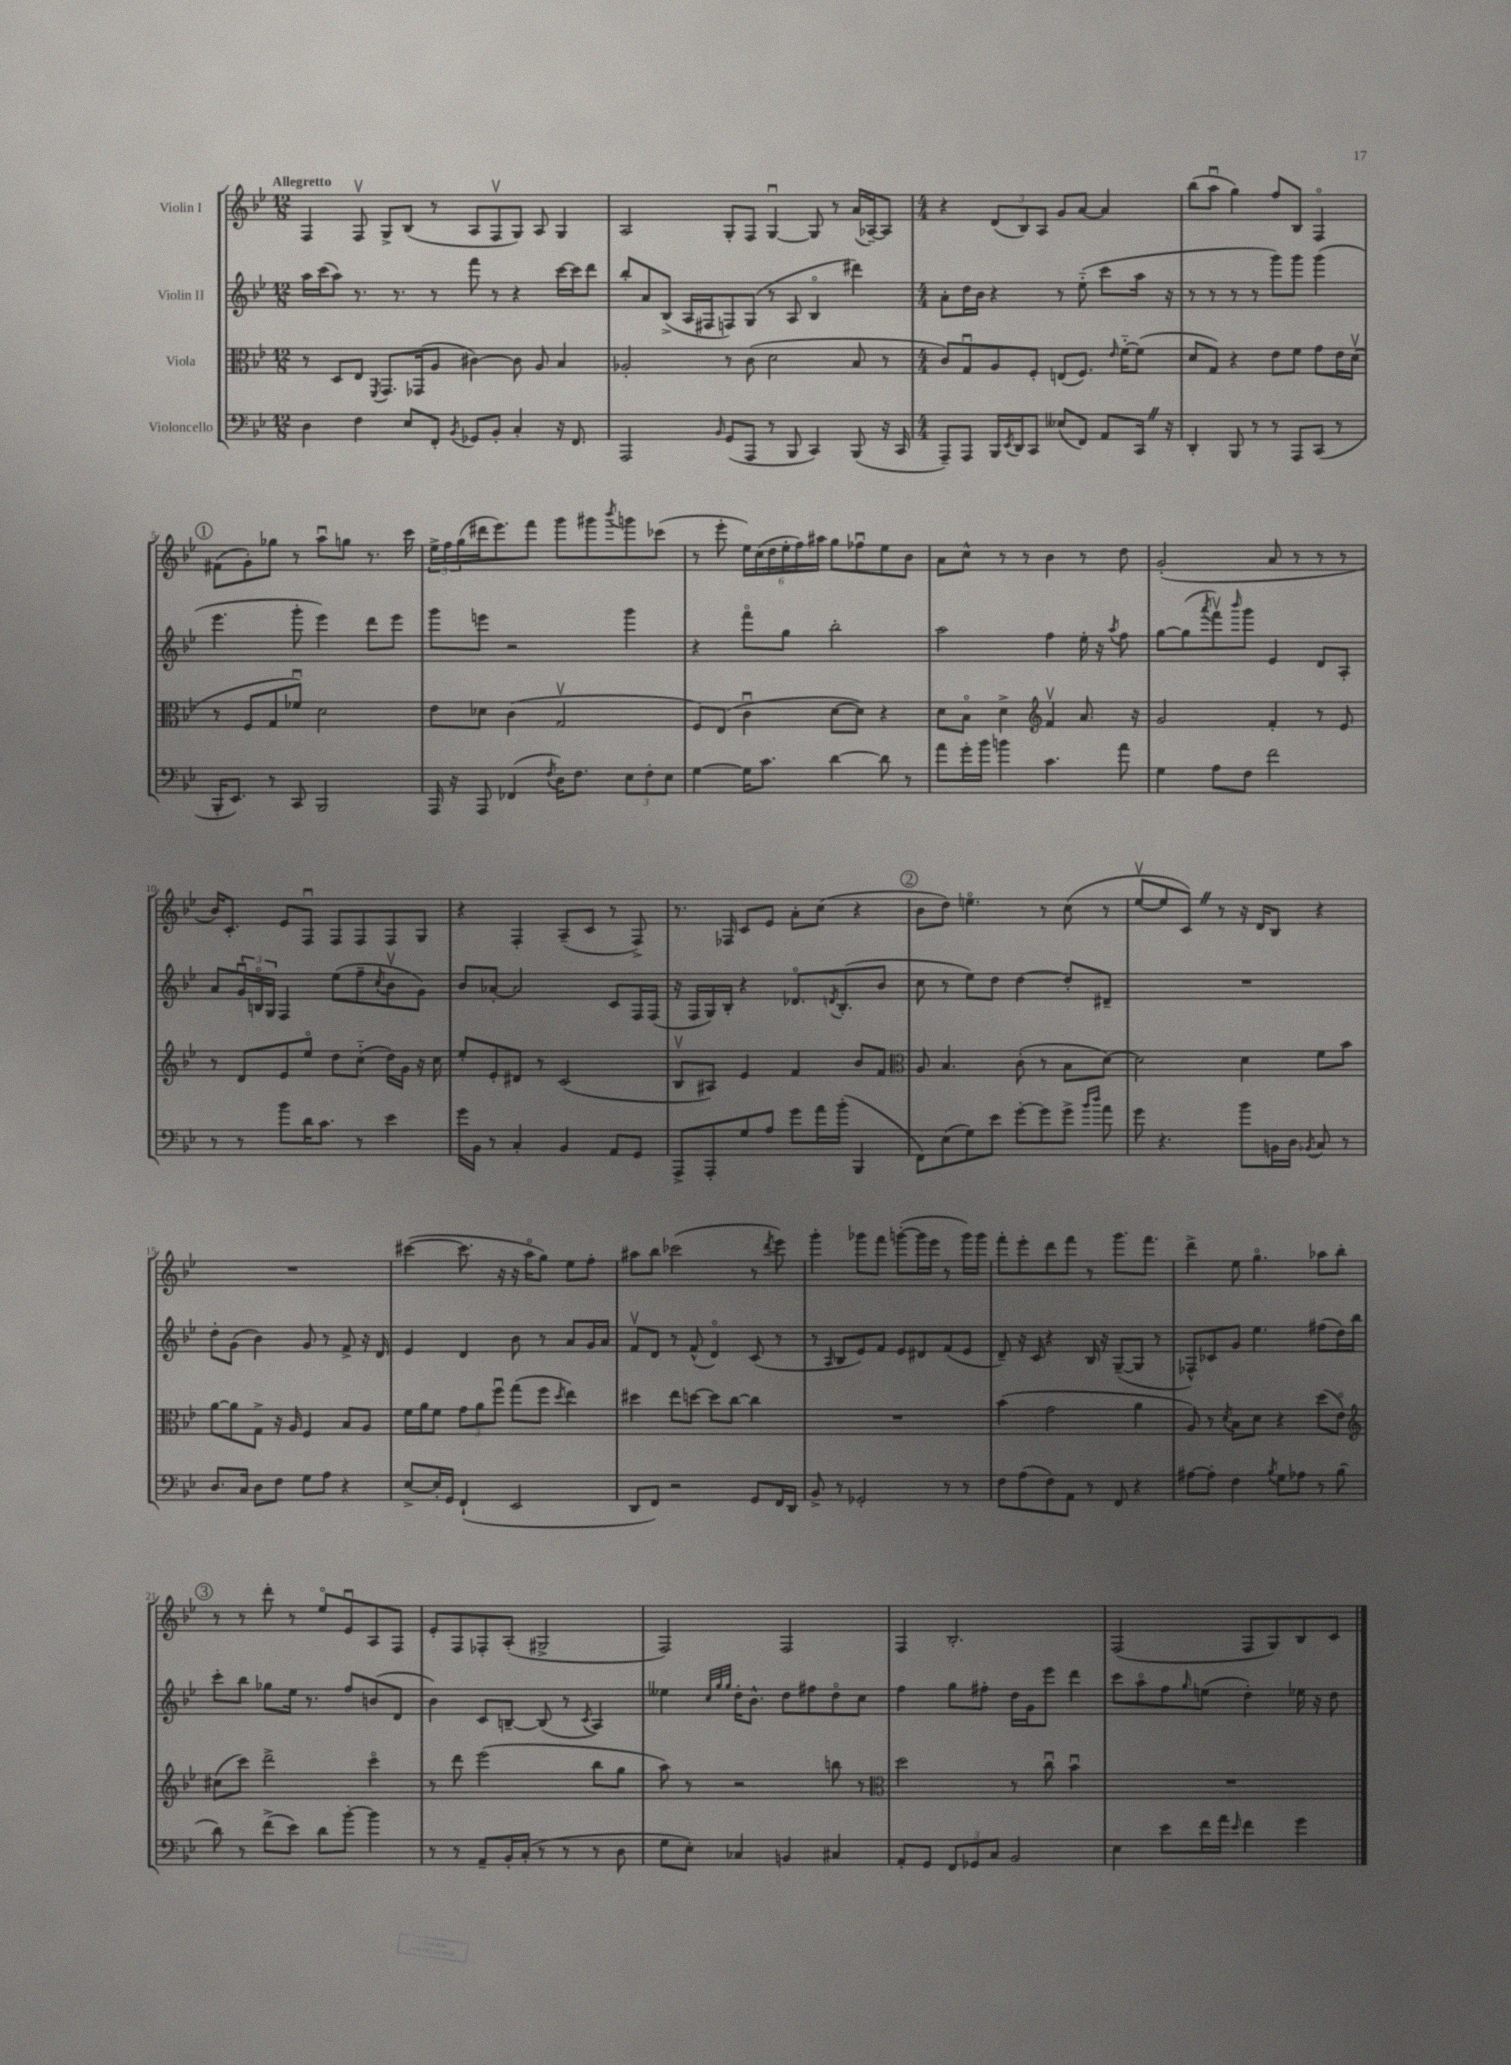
<<
\new StaffGroup <<
\new Staff = "s0" \with { instrumentName = "Violin I" } {
    \clef treble \key bes \major \numericTimeSignature \time 12/8 \tempo "Allegretto"
    f4 f8\upbow g8-> bes8( r8 a8 f8\upbow g8) a8 g4 |
    a2 g8-. f8 g4~\downbow g8 r8 a'16( aes16~--) aes8 |
    \numericTimeSignature \time 4/4 r4 \tuplet 3/2 { d'8( bes8) a8 } g'8 a'8~ a'4 |
    bes''8( a''8\downbow g''4) f''8 bes8 f4\flageolet |
    \mark \markup { \circle "1" } fis'8( g'8-.) ges''8 r8 a''8\downbow g''8 r8. c'''16 |
    \tuplet 3/2 { ees''16-> f''16 g''16( } dis'''16 ees'''8.) f'''8 g'''8 gis'''8 \acciaccatura { bes'''8 } g'''8 ces'''8( |
    r8 ees'''8-. \tuplet 6/4 { ees''16) c''16( d''16 ees''16-. f''16) ais''16 } g''8 fes''8\downbow ees''8 bes'8 |
    a'8 c''8-^ r8 r8 bes'4 r8 d''8 |
    g'2-.( a'8 r8 r8 r8 |
    bes'16) c'8.-. ees'8 f8\downbow f8 f8 f8 g8 |
    r4 f4-. a8--( c'8 r8 f8->) |
    r8. fes16 c'8 ees'8 a'8-. c''8( r4 |
    \mark \markup { \circle "2" } bes'8 d''8) e''4.\flageolet r8 c''8( r8 |
    ees''8~\upbow ees''8 c'8) \once \override BreathingSign.text = \markup { \musicglyph "scripts.caesura.straight" } \breathe r8 r16 d'16 bes8 r4 |
    R1 |
    cis'''4~( cis'''8. r16 r16 a''16\flageolet g''8) ees''8 f''8-. |
    ais''8 bes''8 ces'''2( r8 \acciaccatura { d'''8 } ees'''8) |
    g'''4-. ges'''8 f'''8 g'''8~-.( g'''16 ees'''16 r8 g'''16) g'''16 |
    f'''8-. ees'''8-. d'''8 f'''8 r8 g'''8. f'''8. |
    d'''4-> ees''8 g''4.\flageolet aes''8 bes''8-. |
    \mark \markup { \circle "3" } r8 r8 d'''8-. r8 ees''8\flageolet ees'8\downbow a8 f8 |
    ees'8-. f8 fes8-. a8-.( gis2-> |
    f2) f2 |
    f4 bes2.-. |
    f2( f8 g8) bes8 c'8 \bar "|." |
}
\new Staff = "s1" \with { instrumentName = "Violin II" } {
    \clef treble \key bes \major \numericTimeSignature \time 12/8
    a''16 c'''16( a''8) r8. r8. r8 f'''8 r8 r4 c'''16~ c'''16 d'''8 |
    bes''8-. a'8 bes8->( a16 fis16 f8) g8( r8 a8 bes4\flageolet dis'''4) |
    \numericTimeSignature \time 4/4 a'8-. d''16 bes'16 r4 r8 ees''8-_( c'''8 a''16 r16 |
    r8 r8 r8 r8 g'''8) g'''8 g'''4( |
    \mark \markup { \circle "1" } ees'''4. g'''8-. ees'''4) d'''8 ees'''8 |
    g'''8 e'''8 r2 g'''4 |
    r4 f'''8\flageolet g''8 bes''2-. |
    a''2 f''4 ees''16-. r16 \acciaccatura { a''8 } f''8 |
    g''8~ g''8( \acciaccatura { a'''8 } f'''8\upbow) \grace { bes'''16 } g'''8 ees'4 d'8 a8-. |
    a'8 \tuplet 3/2 { g'16\downbow b16\flageolet g16 } f4 ees''8( f''8-- \acciaccatura { c''8 } bes'8\upbow g'8) |
    bes'8 aes'8~-. aes'2 c'8 f16 f16( |
    r16 f16 g16) bes16-. r4 des'8.\flageolet \acciaccatura { d'8 } bes8.-.( bes'8 |
    \mark \markup { \circle "2" } c''8 r8 ees''8) d''8 d''4~ d''8-. dis'8-- |
    R1 |
    d''8-. g'8( bes'4) g'8 r8 f'8-> r16 d'16 |
    ees'4 d'4 bes'8 r8 a'8 g'16 a'16 |
    f'8\upbow d'8 r8 f'8-^( d'4\flageolet) c'8( r8 |
    r8 \grace { a16 } bes8 ees'8) f'8 ees'8 dis'8 f'8( ees'8 |
    d'8--) r16 c'16 r4 bes16 r16 g8~--( g8 r8 |
    fes8-^) ces'8 g'8 ees''4. fis''8( d''16) bes''16 |
    \mark \markup { \circle "3" } c'''8-. bes''8 ges''8 ees''16 r8. f''8 b'8( d'8 |
    bes'4) c'8 b8~-- b8( r8 \acciaccatura { c'8 } a4) |
    eeses''4 \grace { c''32 g''32 g''32 } d''16-. bes'8.-^ d''8 fis''8 d''8\flageolet c''8 |
    f''4 g''8 fis''8-. d''16 g'16 ees'''8 d'''4 |
    c'''8 a''8\flageolet f''8 \grace { g''16 } e''8( d''4-.) ees''16 r16 d''8 \bar "|." |
}
\new Staff = "s2" \with { instrumentName = "Viola" } {
    \clef alto \key bes \major \numericTimeSignature \time 12/8
    r8 d8 ees8 \acciaccatura { f,8 } g,8. ges,16( a8 cis'4~) cis'8 a8 bes4 |
    aes2-. r8 c'8( d'2 bes8 r8 |
    \numericTimeSignature \time 4/4 c'8) g8\downbow a8 f8-. e8( f8.) \grace { ees'16 } f'16~-_ f'8( |
    d'8 g8) r4 ees'8 f'8 g'8 ees'16 d'16\upbow( |
    \mark \markup { \circle "1" } r8 f8 g8 fes'8\downbow) d'2 |
    ees'8 des'8 c'4( g2\upbow |
    f8) ees8( c'4\downbow d'8~ d'8) r4 |
    d'8 bes8\flageolet d'4-> \clef treble f'4\upbow a'8. r16 |
    g'2 f'4-. r8 ees'8 |
    r8 d'8 ees'8 ees''8\flageolet d''8 c''8-_( d''16) g'16 r16 c''16 |
    ees''8-. ees'8-. dis'8 r8 c'2( |
    bes8\upbow ais8) ees'4 f'4 bes'8 f'8 |
    \mark \markup { \circle "2" } \clef alto a8 bes4. c'8-.( r8 bes8 d'8~) |
    d'2 d'4 f'8 bes'8 |
    a'8~ a'8 g8-> r16 a16 f4 bes8 a8 |
    f'16 a'16 f'8 \tuplet 3/2 { g'8 a'8 f''8\downbow } g''8( f''8 \acciaccatura { d''8 } ees''4) |
    dis''4 ees''8 d''8~ d''8 c''8~ c''4 |
    R1 |
    bes'4( g'2 a'4 |
    a8) r8 \acciaccatura { d'8 } bes8 d'8 r4 d''8( ees'8\flageolet) |
    \mark \markup { \circle "3" } \clef treble cis''8( c'''8) d'''2-> c'''4\flageolet |
    r8 d'''8 ees'''2( bes''8 g''8 |
    a''8) r8 r2 b''8 r8 |
    \clef alto d''2 r8 c''8\downbow bes'4\downbow |
    R1 \bar "|." |
}
\new Staff = "s3" \with { instrumentName = "Violoncello" } {
    \clef bass \key bes \major \numericTimeSignature \time 12/8
    d4 f4 ees8 f,8-. \acciaccatura { bes,8 } ges,8 bes,8-. c4-. r16 f,8. |
    a,,2 \grace { bes,16 } g,8( a,,8 r8 bes,,8 c,4) bes,,8( r16 c,16 |
    \numericTimeSignature \time 4/4 a,,8--) a,,8 bes,,16 \acciaccatura { ees,8 } d,16 c,8 eeses8( f,8) a,8 c,16 \once \override BreathingSign.text = \markup { \musicglyph "scripts.caesura.straight" } \breathe r16 |
    d,4-. bes,,8 r8 r8 a,,8 c,8( r8 |
    \mark \markup { \circle "1" } bes,,16-. ees,8.) r8 c,8 bes,,2 |
    a,,16 r16 a,,8 fes,4( \acciaccatura { f8 } d16) f8. \tuplet 3/2 { ees8 f8-. ees8 } |
    g4~ g16 c'8. d'4~ d'8 r8 |
    a'8 g'16-. bes'16 b'4 c'4. a'8 |
    g4 a8 f8 f'2 |
    r8 r8 bes'8 d'16 c'8. r8 ees'4 |
    g'16 bes,16 r8 c4-. bes,4 a,8 g,8 |
    a,,8-> a,,8-. g8 a8 g'8 a'16 bes'16-.( bes,,4 |
    \mark \markup { \circle "2" } f,8) ees8( g8) ees'8 g'8~-. g'8 g'8-> \grace { bes'16 d''16 } a'8 |
    g'8 r4. bes'8 b,16 d16 \acciaccatura { bes,8 } c8 r8 |
    d8. c16 d8 f8 g8 a8 r4 |
    ees8~-> ees16-. g,16 f,4-!( ees,2 |
    d,8 f,8) r2 g,8 f,16 d,16 |
    bes,8-> r8 ges,2-. r8 r8 |
    f8 a8( f8) a,8 r8 f,8 r4 |
    ais8~ ais8-. f4 \acciaccatura { bes8 } g8 aes8 r8 bes8( |
    \mark \markup { \circle "3" } d'8) r8 f'8->( ees'8) d'8 bes'8~-. bes'4 |
    r8 r8 a,8-- bes,16-. c16-.( r8 r8 r8 d8 |
    g8 ees8-.) ces4 b,4 cis4 |
    a,8-. g,8 \tuplet 3/2 { f,8 ges,8 c8 } bes,2 |
    ees4 ees'8 f'16 a'16 \grace { ees'16 } f'4 g'4 \bar "|." |
}
>>
>>
